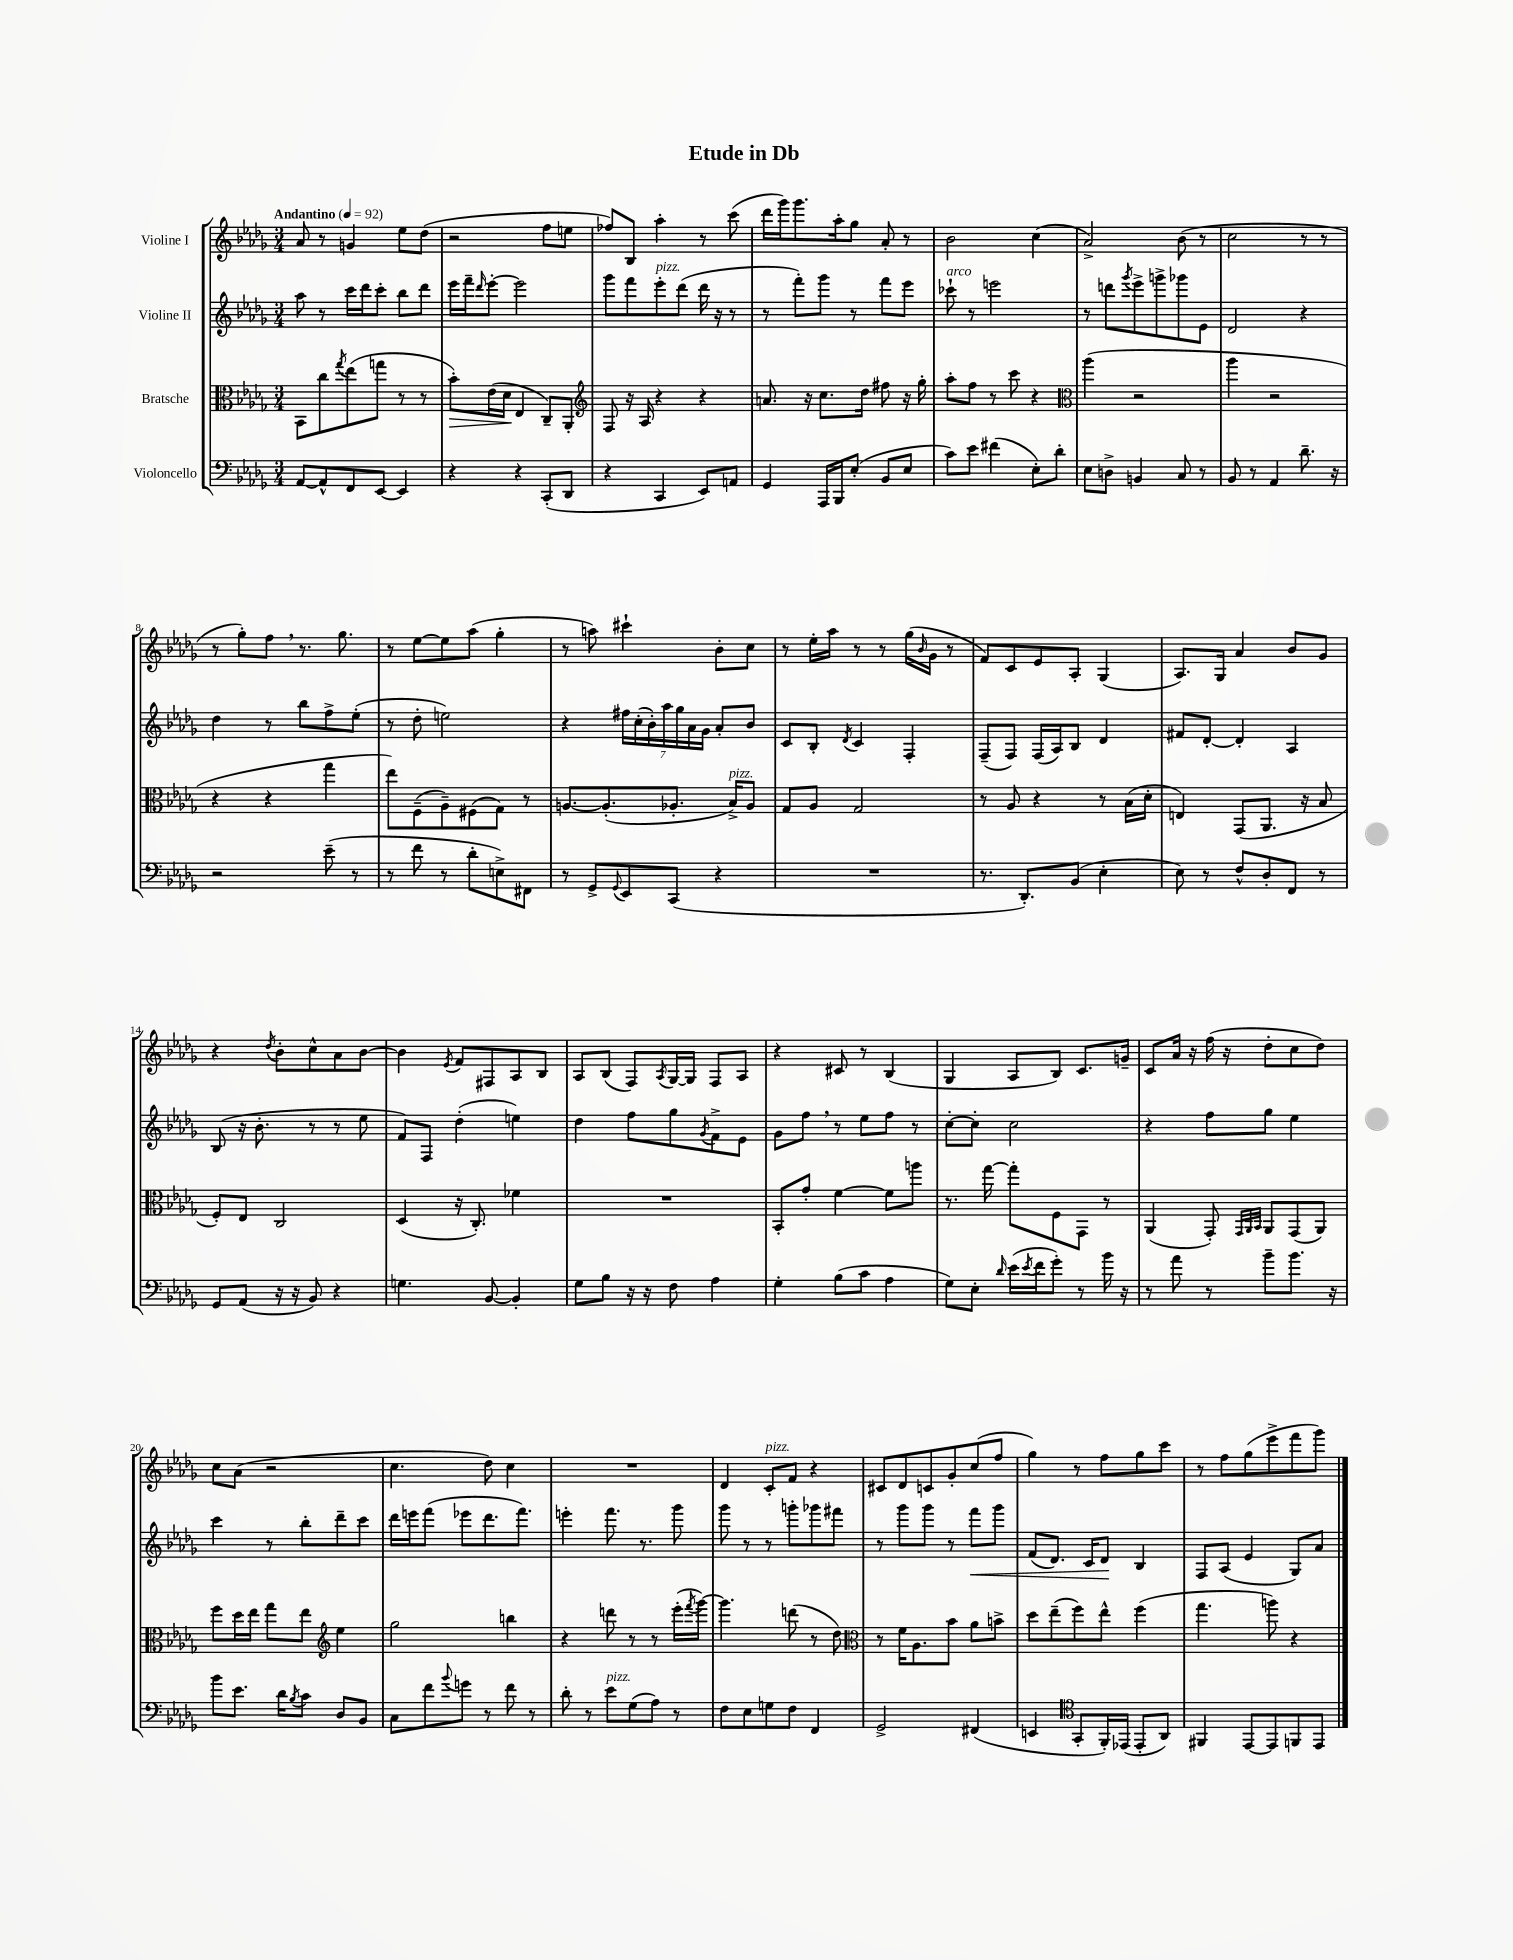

**kern	**kern	**dynam	**kern	**dynam	**kern
*part4	*part3	*part3	*part2	*part2	*part1
*staff4	*staff3	*staff3	*staff2	*staff2	*staff1
*I"Violoncello	*I"Bratsche	*	*I"Violine II	*	*I"Violine I
*clefF4	*clefC3	*	*clefG2	*	*clefG2
*k[b-e-a-d-g-]	*k[b-e-a-d-g-]	*	*k[b-e-a-d-g-]	*	*k[b-e-a-d-g-]
*M3/4	*M3/4	*	*M3/4	*	*M3/4
*MM92	*MM92	*	*MM92	*	*MM92
=1	=1	=1	=1	=1	=1
!	!	!	!	!	!LO:TX:a:B:t=Andantino
[8AA-/L	8BB-\L	.	8aa-\	.	8a-/
8AA-^^/]	8cc\	.	8r	.	8r
.	8qgg-/	.	.	.	.
8FF/	(8ee-\	.	16ccc\LL	.	4gn/
.	.	.	16ddd-\J	.	.
[8EE-/J	8ggn\J	.	8ccc'\J	.	.
4EE-/]	8r	.	8bb-\L	.	8ee-\L
.	8r	.	8ddd-\J	.	(8dd-\J
=2	=2	=2	=2	=2	=2
!	!	!LO:HP:b	!	!	!
4r	8b-'\L)	>	16eee-\LL	.	2r
.	.	.	16fff~\J	.	.
.	.	.	16qqddd-/	.	.
.	(16e-\L	.	[8eee-'\J	.	.
.	16d-\JJ	.	.	.	.
4r	4E-/	]	2eee-\]	.	.
(8CC'/L	8C~/L)	.	.	.	8ff\L
8DD-/J	8AA-'/J	.	.	.	8een\J
=3	=3	=3	=3	=3	=3
*	*clefG2	*	*	*	*
4r	8F/	.	8ggg-\L	.	8ff-X/L)
.	16r	.	8fff\	.	8B-/J
.	16A-/	.	.	.	.
!	!	!	!LO:TX:a:i:t=pizz.	!	!
4CC/	4r	.	8eee-'\	.	4aa-'\
.	.	.	(8ddd-\J	.	.
8EE-/L)	4r	.	16ddd-\	.	8r
.	.	.	16r	.	.
8AAn/J	.	.	8r	.	(8ccc\
=4	=4	=4	=4	=4	=4
4GG-/	8.an/	.	8r	.	16ddd-\LL
.	.	.	.	.	16ggg-\J)
.	.	.	8fff'\L)	.	8.ggg-\
.	16r	.	.	.	.
16AAA-/LL	8.cc\L	.	8ggg-\J	.	.
16BBB-/J	.	.	.	.	16aa-'\k
(8E-'/J	.	.	8r	.	8gg-\J
.	16dd-\Jk	.	.	.	.
8BB-/L	8ff#X\	.	8fff\L	.	8a-'/
8E-/J	16r	.	8eee-\J	.	8r
.	16gg-'\	.	.	.	.
=5	=5	=5	=5	=5	=5
!	!	!	!LO:TX:a:i:t=arco	!	!
8c\L)	8aa-'\L	.	8ccc-X`\	.	2b-\
8e-\J	8ff\J	.	8r	.	.
(4f#X\	8r	.	2eeen\	.	.
.	8ccc\	.	.	.	.
8E-'\L)	4r	.	.	.	(4cc\
8d-'\J	.	.	.	.	.
=6	=6	=6	=6	=6	=6
*	*clefC3	*	*	*	*
8E-\L	(4aa-\	.	8r	.	2a-^/)
8Dn^\J	.	.	8dddn\L	.	.
.	.	.	8qggg-/	.	.
4BBn/	2r	.	8eee-^\	.	.
.	.	.	8gggn^\	.	.
8C/	.	.	8ggg-X\	.	(8b-\
8r	.	.	8e-\J	.	8r
=7	=7	=7	=7	=7	=7
8BB-/	4aa-\	.	2d-/	.	2cc\
8r	.	.	.	.	.
4AA-/	2r	.	.	.	.
8.d-~\	.	.	4r	.	8r
.	.	.	.	.	8r
16r	.	.	.	.	.
!!LO:LB:g=z
=8	=8	=8	=8	=8	=8
2r	4r	.	4dd-\	.	8r
.	.	.	.	.	8gg-'\L)
.	4r	.	8r	.	8ff,\J
.	.	.	8bb-\L	.	8.r
(8e-~\	4gg-\	.	8ff^\	.	.
.	.	.	.	.	8.gg-\
8r	.	.	(8ee-'\J	.	.
=9	=9	=9	=9	=9	=9
8r	8ee-\L)	.	8r	.	8r
8f\	(8F~\	.	8dd-'\	.	[8ee-\L
8r	8A-~\)	.	2een\)	.	8ee-\]
8d-'\L	(8F#X\	.	.	.	(8aa-\J
8En^\)	8G-\J)	.	.	.	4gg-'\
8FF#X\J	8r	.	.	.	.
=10	=10	=10	=10	=10	=10
8r	[8.An/L	.	4r	.	8r
8GG-^/L	.	.	.	.	8aan\)
.	(8.A'/]	.	.	.	.
8qqGG-/	.	.	.	.	.
8EE-/	.	.	28ff#X\LL	.	4ccc#X`\
.	.	.	(28cc'\	.	.
.	.	.	28b-'\)	.	.
.	.	.	28aa-\	.	.
(8CC/J	8.A-X'/J	.	.	.	.
.	.	.	28gg-\	.	.
.	.	.	28a-\	.	.
.	.	.	28g-\JJ	.	.
4r	.	.	8a-'/L	.	8b-'\L
!	!LO:TX:a:i:t=pizz.	!	!	!	!
.	16B-^/KL)	.	.	.	.
.	8A-/J	.	8b-/J	.	8cc\J
=11	=11	=11	=11	=11	=11
2.r	8G-/L	.	8c/L	.	8r
.	8A-/J	.	8B-'/J	.	16ee-'\LL
.	.	.	.	.	16aa-\JJ
.	.	.	8qd-/	.	.
.	2G-/	.	4c/	.	8r
.	.	.	.	.	8r
.	.	.	4F'/	.	(16gg-\LL
.	.	.	.	.	16qqb-/
.	.	.	.	.	16g-\JJ
.	.	.	.	.	8r
=12	=12	=12	=12	=12	=12
8.r	8r	.	(8F~/L	.	8f/L)
.	8A-/	.	8F/J)	.	8c/
8.DD-'/L)	.	.	.	.	.
.	4r	.	(16F/LL	.	8e-/
.	.	.	16A-/J)	.	.
(8BB-/J	.	.	8B-/J	.	8A-'/J
4E-'\	8r	.	4d-/	.	(4G-/
.	(16B-\LL	.	.	.	.
.	16d-'\JJ	.	.	.	.
=13	=13	=13	=13	=13	=13
8E-\)	4En/)	.	8f#X/L	.	8.A-/L)
8r	.	.	[8d-'/J	.	.
.	.	.	.	.	16G-/Jk
8F^^/L	(8GG-/L	.	4d-'/]	.	4a-/
8D-'/	8.AA-/J	.	.	.	.
8FF/J	.	.	4A-/	.	8b-/L
.	16r	.	.	.	.
8r	8B-/	.	.	.	8g-/J
!!LO:LB:g=z
=14	=14	=14	=14	=14	=14
8GG-/L	8F'/L)	.	(8B-/	.	4r
(8AA-/J	8E-/J	.	16r	.	.
.	.	.	8.b-'\	.	.
.	.	.	.	.	8qdd-/
16r	2C/	.	.	.	8b-'\L
16r	.	.	.	.	.
8BB-/)	.	.	8r	.	8cc^^\
4r	.	.	8r	.	8a-\
.	.	.	8ee-\	.	[8b-\J
=15	=15	=15	=15	=15	=15
4.Gn\	(4D-/	.	8f/L)	.	4b-\]
.	.	.	8F/J	.	.
.	.	.	.	.	8qe-/
.	16r	.	(4dd-'\	.	8f/L
.	8.C'/)	.	.	.	.
[8BB-/	.	.	.	.	8F#X/
4BB-'/]	4f-X\	.	4een\)	.	8A-/
.	.	.	.	.	8B-/J
=16	=16	=16	=16	=16	=16
8G-\L	2.r	.	4dd-\	.	8A-/L
8B-\J	.	.	.	.	(8B-/J
16r	.	.	8ff\L	.	8F/L)
16r	.	.	.	.	.
.	.	.	.	.	8qA-/
8F\	.	.	8gg-\	.	[16G-/L
.	.	.	.	.	16G-/JJ]
.	.	.	8qg-/	.	.
4A-\	.	.	8f^\	.	8F/L
.	.	.	8e-\J	.	8A-/J
=17	=17	=17	=17	=17	=17
4G-'\	8BB-'/L	.	8g-\L	.	4r
.	8g-'/J	.	8ff,\J	.	.
(8B-\L	[4f\	.	8r	.	8c#X/
8c\J	.	.	8ee-\L	.	8r
4A-\	8f\L]	.	8ff\J	.	(4B-/
.	8aan\J	.	8r	.	.
=18	=18	=18	=18	=18	=18
8G-\L)	8.r	.	[8cc'\L	.	4G-/
8E-'\J	.	.	8cc'\J]	.	.
.	[16gg-\	.	.	.	.
16qqd-/	.	.	.	.	.
(16e-\LL	8gg-'\L]	.	2cc\	.	8A-/L
8qe-/	.	.	.	.	.
16f\J	.	.	.	.	.
8g-'\J)	8F\	.	.	.	8B-/J)
8r	8GG-\J	.	.	.	8.c/L
16b-\	8r	.	.	.	.
16r	.	.	.	.	16gn~/Jk
=19	=19	=19	=19	=19	=19
8r	(4AA-/	.	4r	.	8c/L
8a-\	.	.	.	.	16a-/Jk
.	.	.	.	.	16r
8r	8GG-'/)	.	8ff\L	.	(16ff\
.	.	.	.	.	16r
.	32qqGG-/LLL	.	.	.	.
.	32qqAA-/	.	.	.	.
.	32qqBB-/JJJ	.	.	.	.
8b-~\L	8AA-/L	.	8gg-\J	.	8dd-'\L
8.b-\J	(8GG-/	.	4ee-\	.	8cc\
.	8AA-/J)	.	.	.	8dd-\J)
16r	.	.	.	.	.
!!LO:LB:g=z
=20	=20	=20	=20	=20	=20
8b-\L	8ff\L	.	4ccc\	.	8cc\L
8.e-\J	16dd-\L	.	.	.	(8a-\J
.	16ee-\JJ	.	.	.	.
.	8gg-\L	.	8r	.	2r
16d-\KL	.	.	.	.	.
8qB-/	.	.	.	.	.
8c\J	8ee-\J	.	8bb-'\L	.	.
*	*clefG2	*	*	*	*
8D-/L	4ee-\	.	8ddd-~\	.	.
8BB-/J	.	.	8ccc\J	.	.
=21	=21	=21	=21	=21	=21
8C\L	2gg-\	.	16ddd-\LL	.	4.cc\
.	.	.	16eeen\J	.	.
8f\	.	.	(8fff\J	.	.
8qqb-/	.	.	.	.	.
8gn\J	.	.	8eee-X\L	.	.
8r	.	.	8.ddd-\	.	8dd-\)
8f\	4bbn\	.	.	.	4cc\
.	.	.	8.fff\J)	.	.
8r	.	.	.	.	.
=22	=22	=22	=22	=22	=22
8d-'\	4r	.	4eeen'\	.	2.r
8r	.	.	.	.	.
!LO:TX:a:i:t=pizz.	!	!	!	!	!
8e-\L	8dddn\	.	8.fff\	.	.
(8G-\	8r	.	.	.	.
.	.	.	8.r	.	.
8A-\J)	8r	.	.	.	.
8r	(16eee-'\LL	.	8ggg-\	.	.
.	8qfff/	.	.	.	.
.	[16ggg-\JJ)	.	.	.	.
=23	=23	=23	=23	=23	=23
8F\L	4.ggg-\]	.	8ggg-\	.	4d-/
8E-\	.	.	8r	.	.
!	!	!	!	!	!LO:TX:a:i:t=pizz.
8Gn\	.	.	8r	.	8c'/L
8F\J	(8dddn\	.	8gggn'\L	.	8f/J
4FF/	8r	.	8ggg-X\	.	4r
.	8dd-\)	.	8fff#X\J	.	.
=24	=24	=24	=24	=24	=24
*	*clefC3	*	*	*	*
2GG-^/	8r	.	8r	.	8c#X/L
.	16f\KL	.	8ggg-\L	.	8d-/
.	8.A-\	.	.	.	.
.	.	.	8ggg-\J	.	8cn/
.	8b-\J	.	8r	.	8g-'/
!	!	!	!	!LO:HP:b	!
(4FF#X/	8a-\L	.	8fff\L	<	(8cc/
.	8bn^\J	.	8ggg-\J	.	8ff/J
=25	=25	=25	=25	=25	=25
4EEn/	8dd-\L	.	(8f/L	.	4gg-\)
.	(8ee-~\	.	8.d-/J)	.	.
*clefC4	*	*	*	*	*
8GG-'/L	8ff\)	.	.	.	8r
.	.	.	16c/KL	.	.
16FF'/L)	8ee-^^\J	.	8d-/J	.	8ff\L
(16EE-X/JJ	.	.	.	.	.
8EE-'/L	(4ff\	.	4B-/	[	8gg-\
8AA-/J)	.	.	.	.	8ccc\J
=26	=26	=26	=26	=26	=26
4FF#X/	4.gg-\	.	8F/L	.	8r
.	.	.	(8A-/J	.	8ff\L
[8EE-/L	.	.	4e-/	.	(8gg-\
8EE-/]	8aan\)	.	.	.	8eee-^\
8FFn/	4r	.	8G-/L)	.	8fff\
8EE-/J	.	.	8a-/J	.	8ggg-\J)
==	==	==	==	==	==
*-	*-	*-	*-	*-	*-
